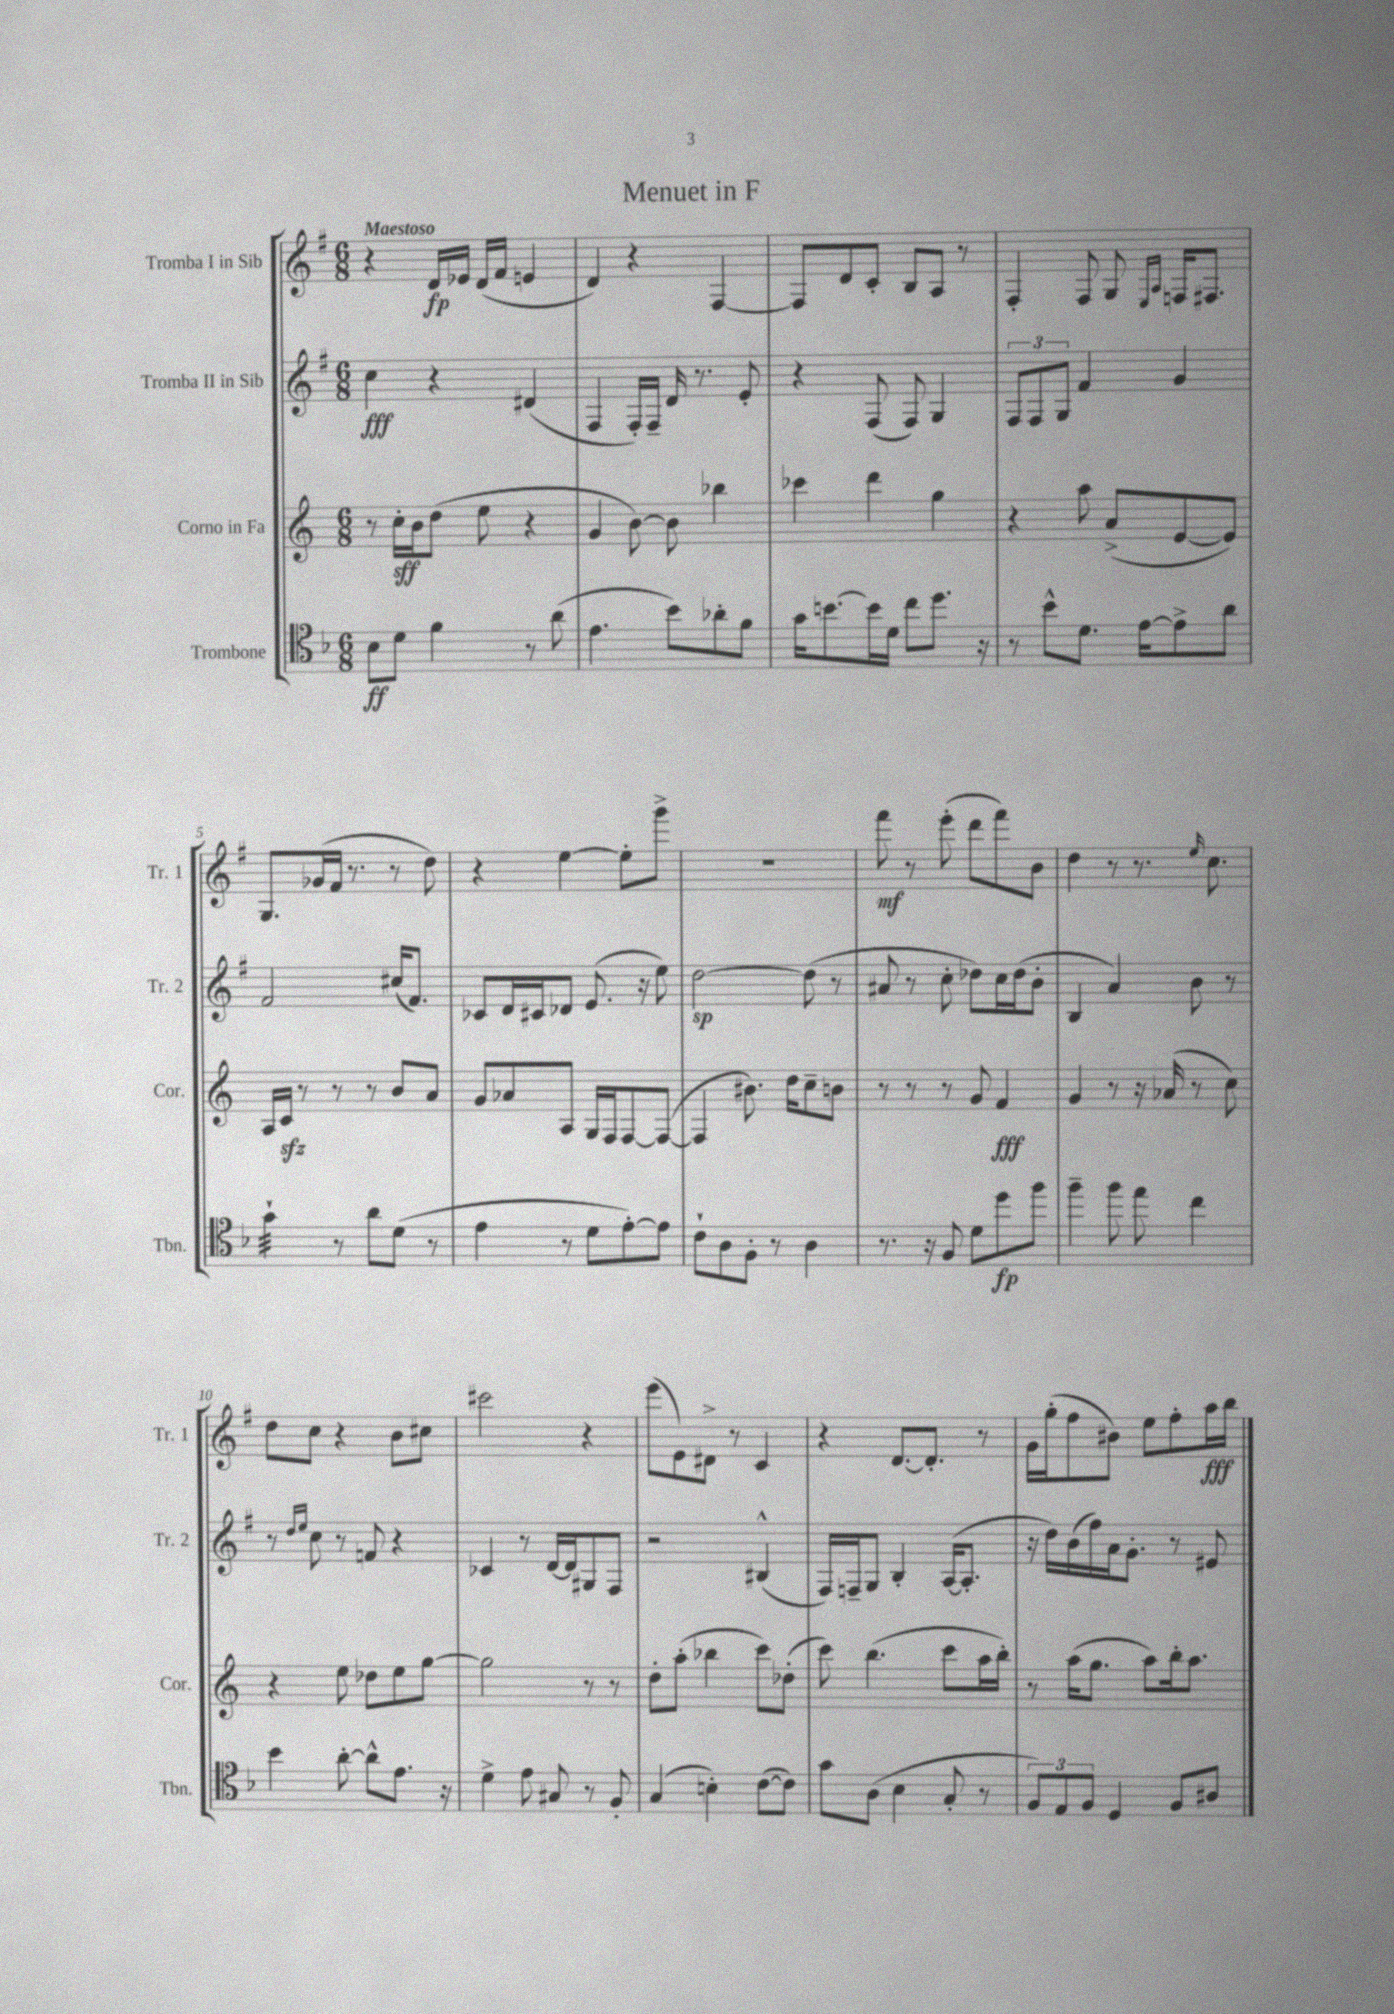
\header { title = "Menuet in F" }
<<
\new StaffGroup <<
\new Staff = "s0" \with { instrumentName = "Tromba I in Sib" shortInstrumentName = "Tr. 1" } {
    \clef treble \key g \major \numericTimeSignature \time 6/8 \tempo "Maestoso"
    r4 d'16\fp ees'16 d'16( fis'16 e'4 |
    d'4) r4 fis4~ |
    fis8 d'8 c'8-. b8 a8 r8 |
    fis4-. fis8 g8 \grace { e16 a16 } f16 fis8. |
    g8. ges'16( fis'16 r8. r8 d''8) |
    r4 e''4~ e''8-. g'''8-> |
    R2. |
    fis'''8\mf r8 e'''8-.( d'''8 fis'''8) b'8 |
    d''4 r8 r8. \grace { e''16 } c''8. |
    d''8 c''8 r4 b'8 cis''8 |
    cis'''2 r4 |
    e'''8( e'8) dis'8-> r8 c'4 |
    r4 d'8.~ d'8.-. r8 |
    g'16 g''16-.( fis''8 bis'8) e''8 fis''8-. a''16\fff b''16 \bar "|." |
}
\new Staff = "s1" \with { instrumentName = "Tromba II in Sib" shortInstrumentName = "Tr. 2" } {
    \clef treble \key g \major \numericTimeSignature \time 6/8
    c''4\fff r4 dis'4( |
    fis4 fis16-.) fis16-- d'16 r8. e'8-. |
    r4 fis8( fis8) g4 |
    \tuplet 3/2 { fis8 fis8 g8 } fis'4 g'4 |
    fis'2 cis''16( fis'8.) |
    ces'8 d'16 cis'16 des'8 e'8.( r16 e''8) |
    d''2~\sp d''8( r8 |
    ais'8 r8 c''8-. des''8) c''16 des''16( b'8-. |
    b4 a'4) b'8 r8 |
    r8 \grace { d''16 e''16 } c''8 r8 f'8 r4 |
    ces'4 r8 d'16~ d'16 gis8 fis8 |
    r2 bis4-^( |
    fis16) f16-- g8 b4-. a16~( a8.-. |
    r16 d''16) b'16( fis''16) a'16 g'8.-. r8 eis'8 \bar "|." |
}
\new Staff = "s2" \with { instrumentName = "Corno in Fa" shortInstrumentName = "Cor." } {
    \clef treble \key c \major \numericTimeSignature \time 6/8
    r8 c''16-.\sff b'16 d''8( e''8 r4 |
    g'4 b'8~) b'8 bes''4 |
    ces'''4 d'''4 g''4 |
    r4 a''8 a'8->( e'8~ e'8) |
    a16 c'16\sfz r8 r8 r8 b'8 a'8 |
    g'8 aes'8 a8 g16 f16 f8~ f8~( |
    f4 bis'8.) d''16 c''8-- b'8 |
    r8 r8 r8 g'8 f'4\fff |
    g'4 r8 r16 aes'16( r8 c''8) |
    r4 e''8 des''8 e''8 g''8~ |
    g''2 r8 r8 |
    d''8-. a''8-.( bes''4 c'''8) des''8-.( |
    c'''8) b''4.( c'''8 a''16 b''16-.) |
    r8 a''16( g''8. a''8) b''16-. a''8. \bar "|." |
}
\new Staff = "s3" \with { instrumentName = "Trombone" shortInstrumentName = "Tbn." } {
    \clef tenor \key f \major \numericTimeSignature \time 6/8
    bes8\ff d'8 f'4 r8 a'8( |
    e'4. bes'8) aes'8-. f'8 |
    g'16 b'8.~ b'16 d'16 c''8 d''8. r16 |
    r8 bes'8-^ d'8. e'16~ e'8-> a'8 |
    g'4:32-! r8 a'8 d'8( r8 |
    e'4 r8 d'8 e'8~-.) e'8 |
    c'8-! a8 f8-. r8 a4 |
    r8. r16 f8 d'8 d''8\fp f''8 |
    f''4-- f''8 e''8 c''4 |
    bes'4 a'8~-. a'8-^ e'8. r16 |
    d'4-> e'8 gis8 r8 f8-. |
    g4( b4-.) c'8~( c'8) |
    g'8 a8( bes4 g8-. r8 |
    \tuplet 3/2 { f8) e8 f8 } d4 f8 ais8 \bar "|." |
}
>>
>>
